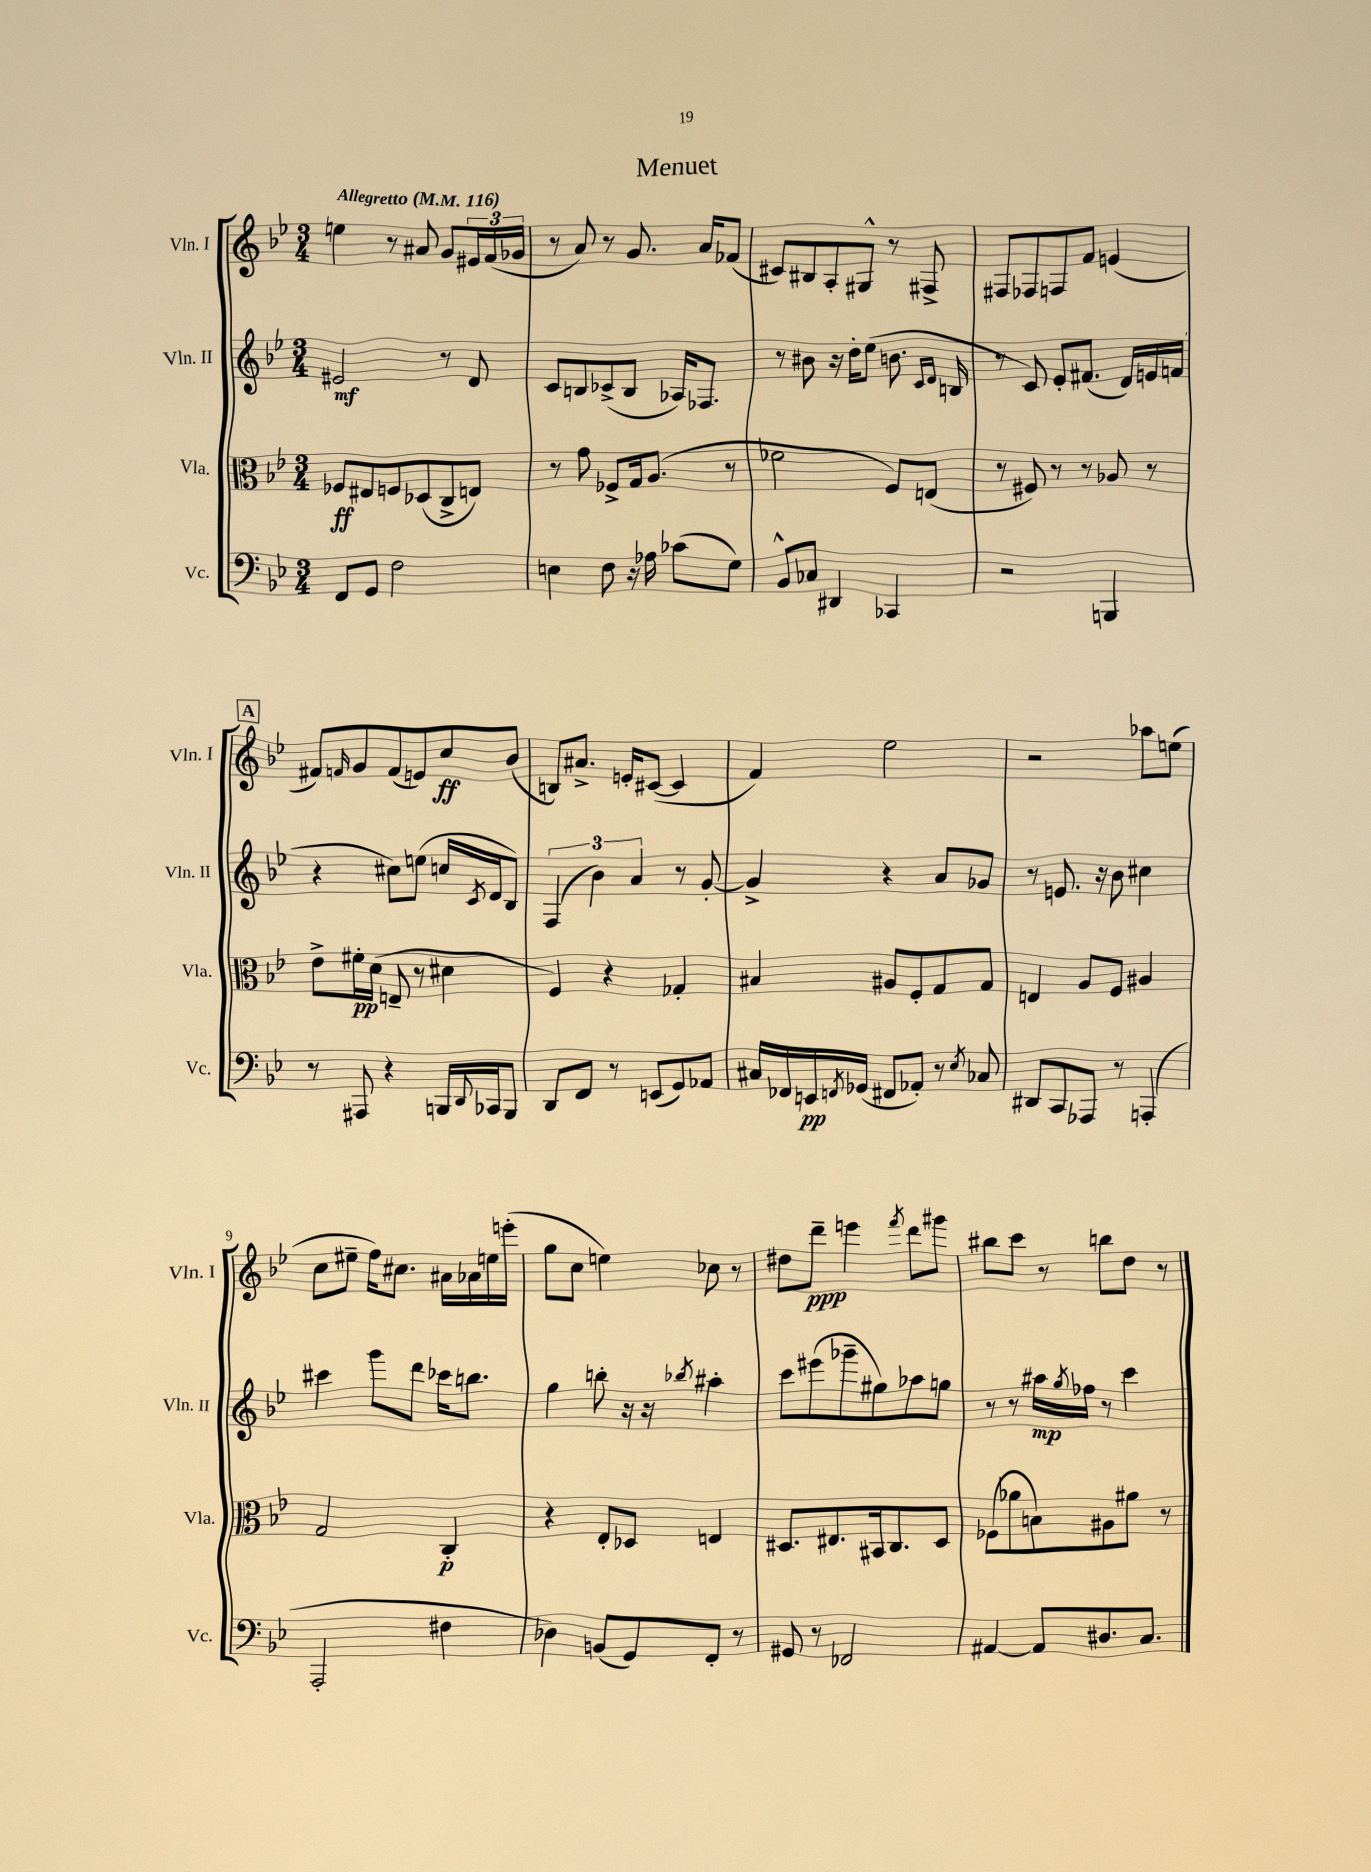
\header { title = "Menuet" }
<<
\new StaffGroup <<
\new Staff = "s0" \with { instrumentName = "Vln. I" shortInstrumentName = "Vln. I" } {
    \clef treble \key bes \major \numericTimeSignature \time 3/4 \tempo "Allegretto" 4 = 116
    e''4 r8 ais'8 g'8 \tuplet 3/2 { eis'16 f'16( ges'16 } |
    r8 a'8) r8 g'8. a'16 fes'8( |
    cis'8) bis8 a8-. gis8-^ r8 fis8-> |
    fis8 fes8 f8 f'8 e'4( |
    \mark \markup { \box "A" } fis'8) \grace { f'16 } g'8 f'8( e'8) c''8\ff bes'8( |
    b8) ais'8.-> e'16-. cis'8~( cis'4 |
    f'4) ees''2 |
    r2 aes''8 e''8( |
    c''8 eis''8-- f''16) cis''8. ais'16 aes'16 e''16 e'''16-.( |
    g''8 c''8 e''4) ces''8 r8 |
    dis''8 d'''8--\ppp e'''4 \acciaccatura { f'''8 } d'''8 gis'''8 |
    bis''8 c'''8 r8 b''8 d''8 r8 \bar "|." |
}
\new Staff = "s1" \with { instrumentName = "Vln. II" shortInstrumentName = "Vln. II" } {
    \clef treble \key bes \major \numericTimeSignature \time 3/4
    eis'2\mf r8 d'8 |
    c'8 b8 ces'8->( b8 aes16) fes8. |
    r8 bis'8 r16 d''16-. ees''8( b'8. \grace { c'16 d'16 } b16 |
    r8 c'8) ees'8-. fis'8.( d'16) e'16 f'16( |
    \mark \markup { \box "A" } r4 cis''8) e''8( c''16 \acciaccatura { c'8 } d'16 bes8) |
    \tuplet 3/2 { f4( bes'4) a'4 } r8 g'8~-. |
    g'4-> r4 a'8 ges'8 |
    r8 e'8. r16 bes'8 cis''4 |
    cis'''4 g'''8 d'''8 ces'''16 b''8. |
    g''4 b''8-. r16 r16 \acciaccatura { bes''8 } ais''4-. |
    c'''8 eis'''8( ges'''8-- gis''8) aes''8 g''8 |
    r8 r8 ais''16\mp \acciaccatura { g''8 } fes''16 r8 c'''4 \bar "|." |
}
\new Staff = "s2" \with { instrumentName = "Vla." shortInstrumentName = "Vla." } {
    \clef alto \key bes \major \numericTimeSignature \time 3/4
    fes8\ff eis8 f8 des8( c8-> e8) |
    r8 g'8 fes8-> g16 a8.( r8 |
    fes'2 f8) e8( |
    r8 fis8) r8 r8 aes8 r8 |
    \mark \markup { \box "A" } ees'8-> fis'16-.\pp d'16( e8-- r8 dis'4 |
    f4) r4 ges4-. |
    bis4 ais8 f8-. g8 g8 |
    e4 a8 f8 ais4 |
    g2 c4-.\p |
    r4 ees8-. des8 e4 |
    dis8. eis8. bis,16 c8. dis8 |
    fes8( aes'8 b8) ais8 ais'8 r8 \bar "|." |
}
\new Staff = "s3" \with { instrumentName = "Vc." shortInstrumentName = "Vc." } {
    \clef bass \key bes \major \numericTimeSignature \time 3/4
    f,8 g,8 f2 |
    e4 f8 r16 aes16 ces'8( g8) |
    bes,8-^ ces8 dis,4 ces,4 |
    r2 b,,4 |
    \mark \markup { \box "A" } r8 ais,,8 r4 b,,16 \appoggiatura { d,8 } ces,16 b,,8 |
    d,8 f,8 r8 e,8( g,8) aes,8 |
    cis16 fes,16 e,16\pp \acciaccatura { f,8 } ges,16( fis,8 aes,8-.) r8 \acciaccatura { ees8 } ces8 |
    dis,8 c,8 aes,,8 r8 a,,4-.( |
    a,,2-. fis4 |
    des4) b,8( g,8) f,8-. r8 |
    gis,8 r8 fes,2 |
    ais,4~ ais,8 dis8. c8. \bar "|." |
}
>>
>>
